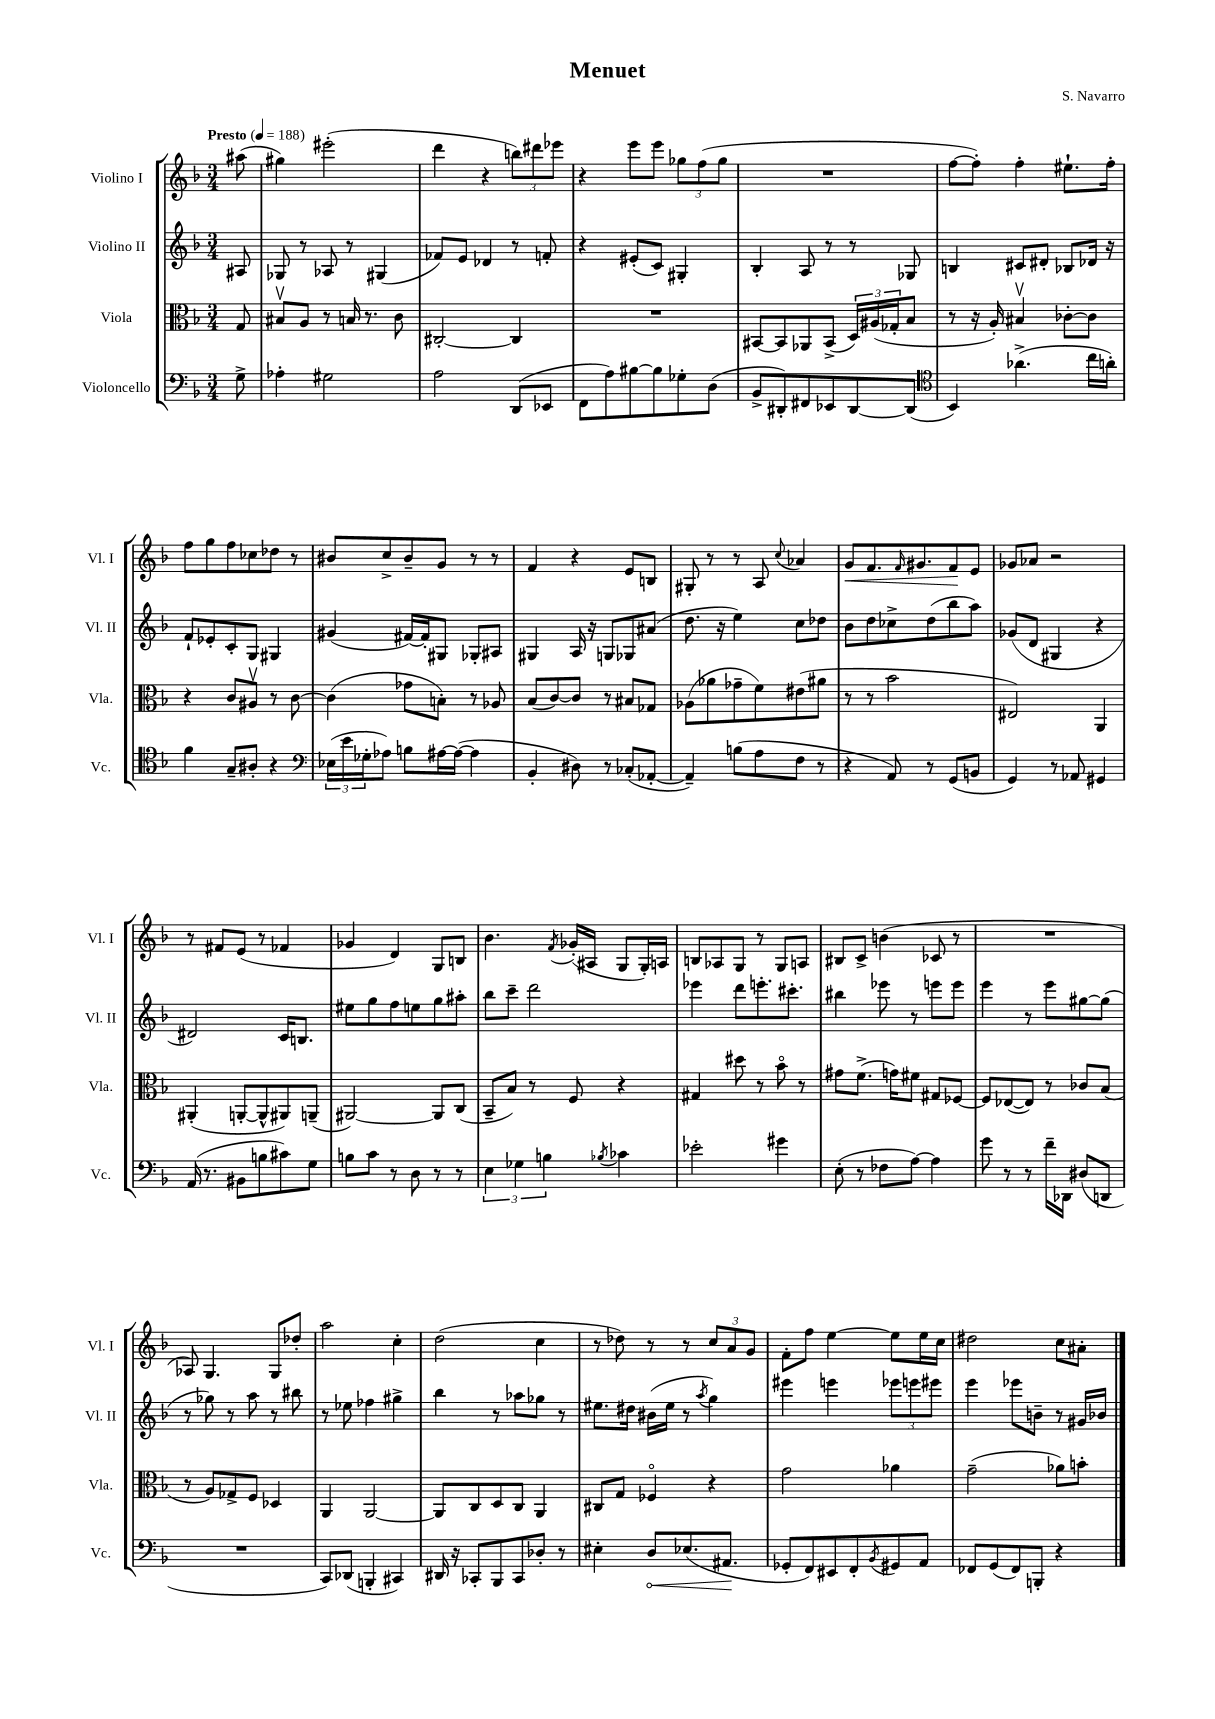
\header { title = "Menuet" composer = "S. Navarro" }
<<
\new StaffGroup <<
\new Staff = "s0" \with { instrumentName = "Violino I" shortInstrumentName = "Vl. I" } {
    \clef treble \key f \major \numericTimeSignature \time 3/4 \partial 8 \tempo "Presto" 4 = 188
    ais''8( |
    gis''4) eis'''2-.( |
    d'''4 r4 \tuplet 3/2 { b''8) dis'''8 ees'''8 } |
    r4 e'''8 e'''8 \tuplet 3/2 { ges''8 f''8( ges''8 } |
    R2. |
    f''8~ f''8-.) f''4-. eis''8.-! f''16-. |
    f''8 g''8 f''8 ces''8 des''8 r8 |
    bis'8 c''8-> bis'8-- g'8 r8 r8 |
    f'4 r4 e'8 b8 |
    gis8-. r8 r8 a8 \appoggiatura { c''8 } aes'4 |
    g'8\< f'8. \grace { f'16 } gis'8. f'8\! e'8 |
    ges'8 aes'8 r2 |
    r8 fis'8 e'8( r8 fes'4 |
    ges'4 d'4) g8 b8 |
    bes'4. \acciaccatura { f'8 } ges'16-.( ais16 g8 g16-.) a16 |
    b8 aes8 g8 r8 g8 a8 |
    bis8 c'8-> b'4( ces'8 r8 |
    R2. |
    aes8) g4. g8 des''8-. |
    a''2 c''4-. |
    d''2( c''4 |
    r8 des''8) r8 r8 \tuplet 3/2 { c''8 a'8 g'8 } |
    f'8-. f''8 e''4~ e''8 e''16 c''16 |
    dis''2 c''8 ais'8-. \bar "|." |
}
\new Staff = "s1" \with { instrumentName = "Violino II" shortInstrumentName = "Vl. II" } {
    \clef treble \key f \major \numericTimeSignature \time 3/4 \partial 8
    ais8 |
    ges8 r8 aes8 r8 gis4( |
    fes'8) e'8 des'4 r8 f'8-. |
    r4 eis'8-.( c'8) gis4-. |
    bes4-. a8 r8 r8 ges8 |
    b4 cis'8 dis'8-. bes8 des'16 r16 |
    f'8-! ees'8-. c'8-. g8 gis4 |
    gis'4( fis'16~) fis'16-. gis8 ges8-. ais8 |
    gis4 a16 r16 g8 ges8 ais'8( |
    d''8. r16 e''4) c''8 des''8 |
    bes'8 d''8 ces''8-> d''8( bes''8 a''8) |
    ges'8( d'8 gis4 r4 |
    dis'2) c'16 b8. |
    eis''8 g''8 f''8 e''8 g''8 ais''8-. |
    bes''8 c'''8-- d'''2 |
    ees'''4 d'''8 e'''8.-. cis'''8.-. |
    bis''4 ees'''8 r8 e'''8 e'''8 |
    e'''4 r8 e'''8 gis''8~ gis''8( |
    r8 ges''8) r8 a''8 r8 bis''8 |
    r8 ees''8 fes''4 gis''4-> |
    bes''4 r8 aes''8 ges''8 r8 |
    eis''8. dis''16 bis'16( eis''16 r8 \acciaccatura { a''8 } g''4) |
    eis'''4 e'''4 \tuplet 3/2 { ees'''8 e'''8 eis'''8 } |
    e'''4 ees'''8 b'8-- r8 gis'16 bes'16 \bar "|." |
}
\new Staff = "s2" \with { instrumentName = "Viola" shortInstrumentName = "Vla." } {
    \clef alto \key f \major \numericTimeSignature \time 3/4 \partial 8
    g8 |
    bis8\upbow a8 r8 b16 r8. c'8 |
    cis2~-. cis4 |
    R2. |
    bis,8~ bis,8 aes,8 bis,8->( \tuplet 3/2 { d16) ais16( ges16-. } bes8 |
    r8 r16 a16-.) bis4\upbow ces'8~-. ces'8 |
    r4 c'8 ais8\upbow r8 c'8~ |
    c'4( ges'8 b8-.) r8 aes8 |
    bes8( c'8~) c'8 r8 bis8 ges8 |
    aes8( aes'8 ges'8-- f'8) eis'8( ais'8 |
    r8 r8 bes'2 |
    eis2) a,4 |
    ais,4-.( a,8~-. a,8-^ ais,8) a,8--( |
    ais,2~) ais,8 c8( |
    bes,8-- bes8) r8 f8 r4 |
    gis4 dis''8 r8 bes'8\flageolet r8 |
    gis'8 f'8.->( g'16) fis'8 gis8 fes8~ |
    fes8 ees8~( ees8) r8 ces'8 bes8( |
    r8 a8) ges8-> f8 des4 |
    a,4 a,2~ |
    a,8 c8 d8 c8 a,4 |
    cis8 g8 fes4\flageolet r4 |
    g'2 aes'4 |
    g'2--( aes'8) b'8-. \bar "|." |
}
\new Staff = "s3" \with { instrumentName = "Violoncello" shortInstrumentName = "Vc." } {
    \clef bass \key f \major \numericTimeSignature \time 3/4 \partial 8
    g8-> |
    aes4-. gis2 |
    a2 d,8( ees,8 |
    f,8 a8) bis8~ bis8 ges8-. d8( |
    bes,8-> dis,8-.) fis,8 ees,8 dis,8~ dis,8( |
    \clef tenor bes,4) aes'4.->( c''16 a'16-.) |
    f'4 g8-- ais8-. r4 |
    \clef bass \tuplet 3/2 { ees16( e'16 ges16-. } aes8) b8 ais16~ ais16~( ais4 |
    bes,4-. dis8) r8 ces8-.( aes,8~-. |
    aes,4--) b8( a8 f8 r8 |
    r4 a,8) r8 g,8( b,8 |
    g,4) r8 aes,8 gis,4 |
    a,16( r8. bis,8 b8 cis'8) g8 |
    b8 c'8 r8 d8 r8 r8 |
    \tuplet 3/2 { e4 ges4 b4 } \acciaccatura { bes8 } ces'4 |
    ees'2-. gis'4 |
    e8-.( r8 fes8 a8~) a4 |
    g'8 r8 r8 f'16-- des,16 dis8( d,8 |
    R2. |
    c,8) des,8( b,,4-. cis,4) |
    dis,16 r16 ces,8-. bes,,8 ces,8 des8-. r8 |
    eis4-. \once \override Hairpin.circled-tip = ##t d8\< ees8.( ais,8.\! |
    ges,8-. f,8) eis,8 f,8-. \acciaccatura { bes,8 } gis,8 a,8 |
    fes,8 g,8( fes,8) b,,8-. r4 \bar "|." |
}
>>
>>
\layout { \context { \Score \remove "Bar_number_engraver" } }
